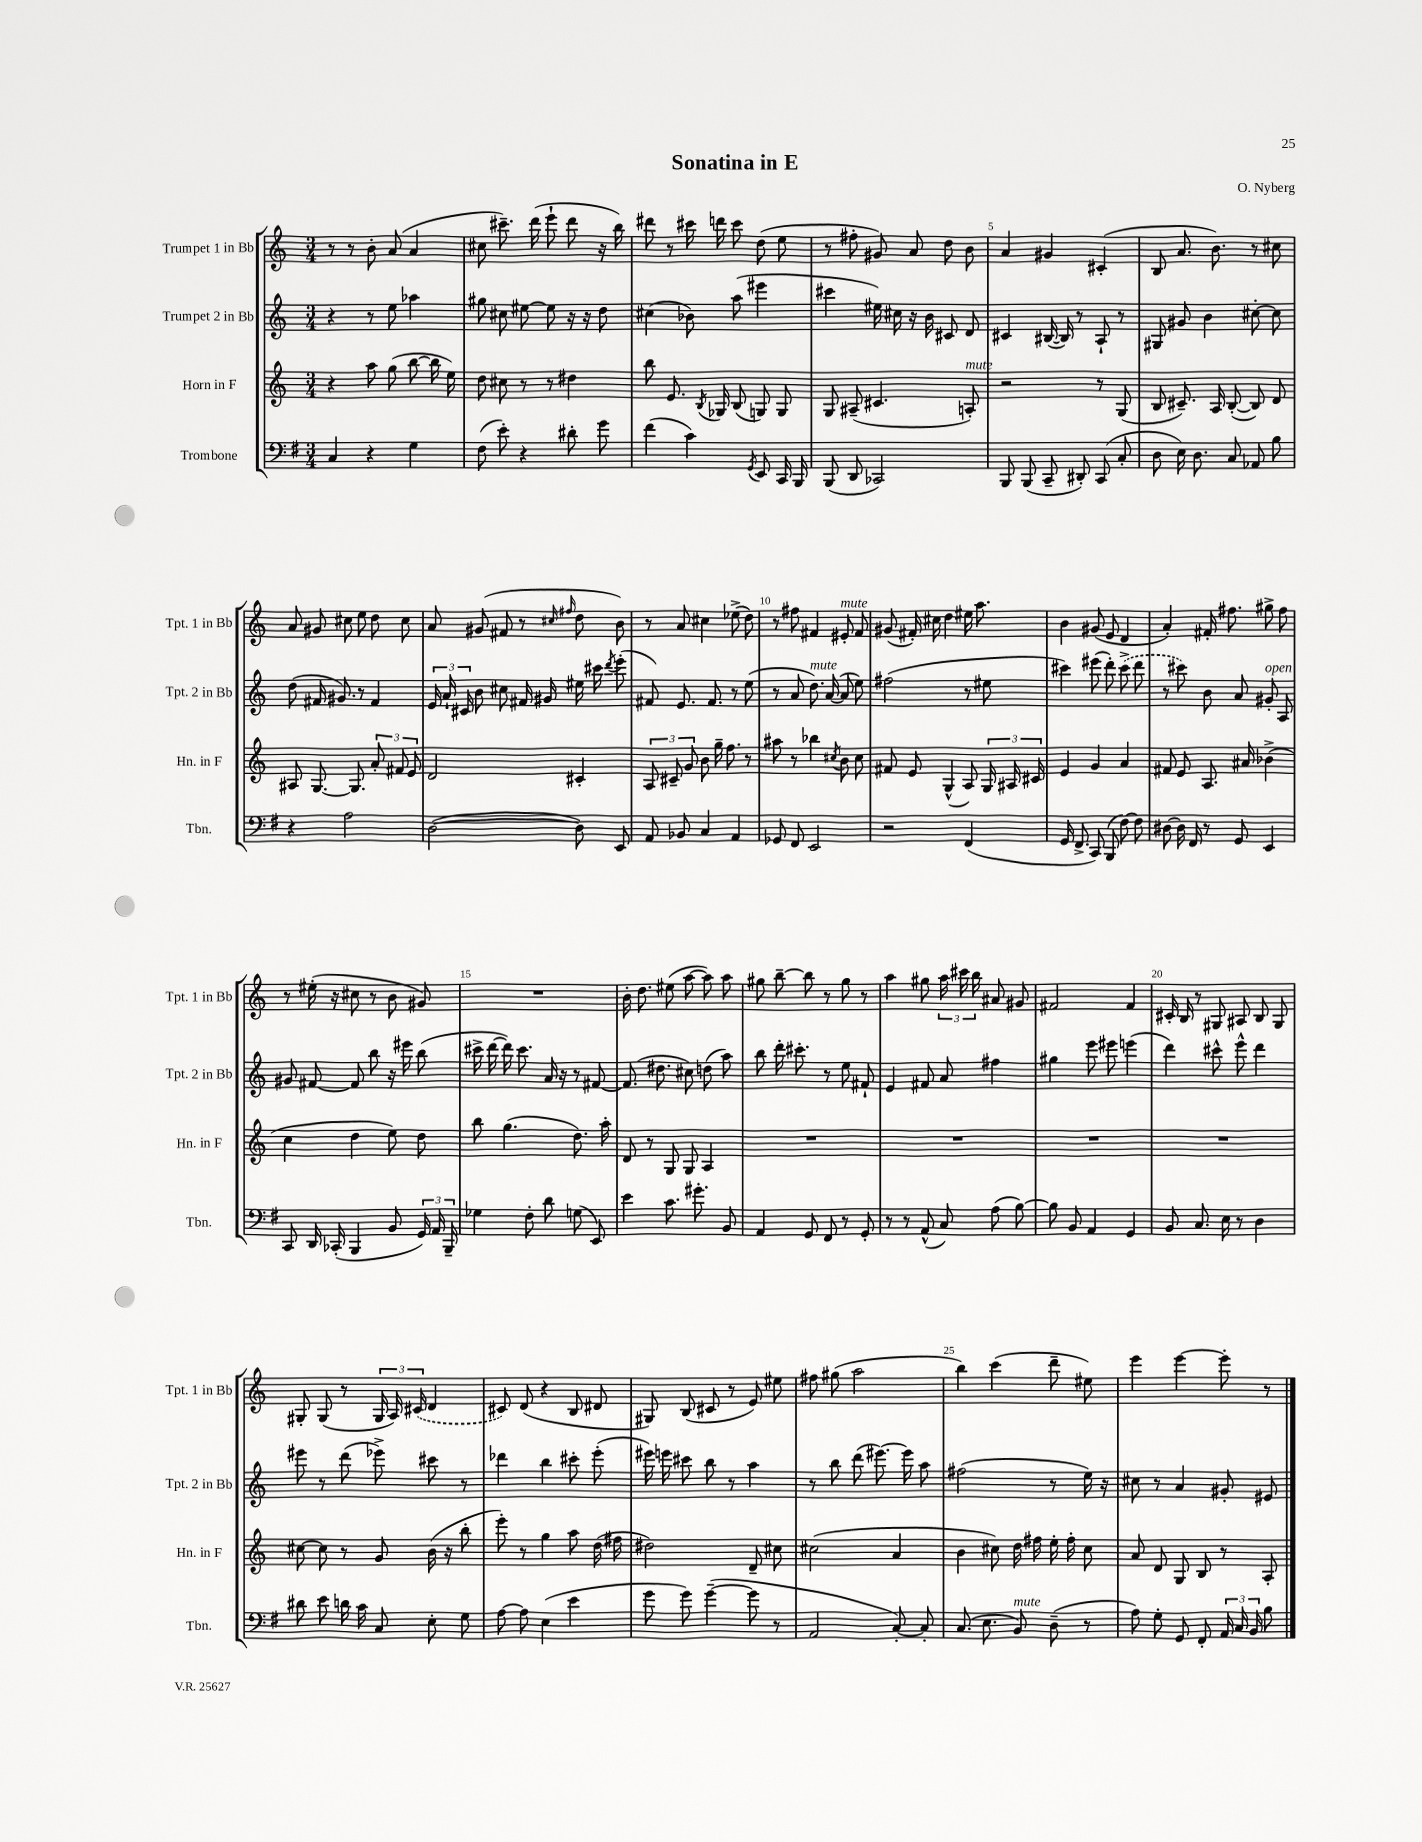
\header { title = "Sonatina in E" composer = "O. Nyberg" }
<<
\new StaffGroup <<
\new Staff = "s0" \with { instrumentName = "Trumpet 1 in Bb" shortInstrumentName = "Tpt. 1 in Bb" } {
    \clef treble \key c \major \numericTimeSignature \time 3/4
    \autoBeamOff r8 r8 b'8-. a'8( a'4 |
    cis''8 cis'''8.--) d'''16( e'''8-! d'''8 r16 b''16) |
    dis'''8 r8 cis'''16 d'''16 cis'''8 d''8( e''8 |
    r8 fis''8-. gis'8) a'8 d''8 b'8 |
    a'4 gis'4 cis'4-.( |
    b8 a'8. b'8.) r8 cis''8 |
    a'8 gis'8 cis''8 e''8 d''8 cis''8 |
    a'8 gis'8( fis'8 r8 \grace { cis''16 fis''16 } d''8 b'8) |
    r8 a'8 cis''4 ees''8->( d''8) |
    r8 fis''8 fis'4 eis'8-.^\markup { \italic "mute" } fis'8 |
    gis'8( fis'16-.) cis''16 d''4 eis''16 a''8. |
    b'4 gis'8( e'8 d'4 |
    a'4-.) fis'16-. fis''8. gis''8-> fis''8 |
    r8 eis''16-.( r16 cis''8 r8 b'8 gis'8) |
    R2. |
    b'16-. d''8. eis''8( a''8~ a''8) a''8 |
    gis''8 b''8~-- b''8 r8 gis''8 r8 |
    a''4 gis''8 \tuplet 3/2 { a''16 cis'''16 b''16 } ais'8 gis'8 |
    fis'2 fis'4 |
    cis'16-. b16 r8 gis8 ais8 b8 gis8 |
    gis8-. gis8( r8 \tuplet 3/2 { gis16 a16) \once \slurDashed cis'16( } d'4 |
    cis'8) d'8( r4 b8 dis'8 |
    gis8) b8( cis'8 r8 e'8) eis''8 |
    fis''8 gis''8( a''2 |
    b''4) c'''4( d'''8-- eis''8) |
    e'''4 e'''4~ e'''8-. r8 \bar "|." |
}
\new Staff = "s1" \with { instrumentName = "Trumpet 2 in Bb" shortInstrumentName = "Tpt. 2 in Bb" } {
    \clef treble \key c \major \numericTimeSignature \time 3/4
    \autoBeamOff r4 r8 e''8 aes''4 |
    gis''8 cis''8 eis''8~ eis''8 r16 r16 d''8 |
    cis''4( bes'8) a''8( eis'''4 |
    cis'''4 eis''16) cis''16 r16 b'16 cis'8 d'8 |
    cis'4 bis16~( bis16) r8 a8-! r8 |
    gis8 gis'8 b'4 cis''8~-. cis''8 |
    d''8( fis'16 gis'8.) r8 fis'4 |
    \tuplet 3/2 { e'16 a'16-! cis'16 } b'8 cis''8 fis'16 gis'16 eis''16 cis'''16 \acciaccatura { d'''8 } e'''8-.( |
    fis'8) e'8. fis'8. r8 e''8( |
    r8 a'8 d''8.^\markup { \italic "mute" }) a'16~( a'8 e''8) |
    fis''2( r8 eis''8 |
    cis'''4) eis'''8( d'''8-.) \once \slurDashed cis'''8->( d'''8 |
    r8 cis'''8) b'8 a'8 gis'8-.^\markup { \italic "open" } a8 |
    gis'8 fis'8~ fis'8 b''8 r16 eis'''16 b''8( |
    cis'''16-> d'''16~ d'''16) cis'''8. a'16 r16 r8 fis'8~ |
    fis'8.( dis''8. cis''8) d''8( a''8) |
    b''8 d'''16-. cis'''8.-. r8 e''8 fis'8-! |
    e'4 fis'8 a'8 fis''4 |
    gis''4 e'''8 eis'''8 e'''4( |
    d'''4) cis'''8-^ e'''8-^ d'''4 |
    eis'''8 r8 d'''8( ees'''8->) cis'''8 r8 |
    des'''4 b''4 cis'''8-. e'''8-.( |
    eis'''16) e'''16 cis'''8 b''8 r8 a''4 |
    r8 b''8 d'''8( eis'''8.~) eis'''16 a''8 |
    fis''2( r8 e''16) r16 |
    cis''8 r8 a'4 gis'8-. eis'8 \bar "|." |
}
\new Staff = "s2" \with { instrumentName = "Horn in F" shortInstrumentName = "Hn. in F" } {
    \clef treble \key c \major \numericTimeSignature \time 3/4
    \autoBeamOff r4 a''8 g''8( b''8~ b''16 e''16) |
    d''8 cis''8 r8 r8 dis''4 |
    b''8 e'8. \acciaccatura { b8 } ges16 b8( g8) g8 |
    g8 ais8--( cis'4. a8-.^\markup { \italic "mute" }) |
    r2 r8 g8( |
    b8 cis'8.--) a16 b8~-.( b8) d'8 |
    ais8 g8.~ g8. \tuplet 3/2 { a'8-. fis'8 e'8 } |
    d'2 cis'4-. |
    \tuplet 3/2 { a8 cis'8-- g'8 } b'8 g''16-- f''8. r8 |
    ais''8 r8 bes''4 \acciaccatura { cis''8 } b'8 cis''8 |
    fis'8 e'8 g4-^( a8) \tuplet 3/2 { g16 ais16 cis'16 } |
    e'4 g'4 a'4 |
    fis'8 e'8 a8. ais'16 bes'4->( |
    c''4 d''4 e''8) d''8 |
    b''8 g''4.( d''8.) a''16-. |
    d'8 r8 g8 g8 a4 |
    R2. |
    R2. |
    R2. |
    R2. |
    cis''8~ cis''8 r8 g'8 b'16( r16 b''8-. |
    e'''8-.) r8 g''4 a''8 d''16( fis''16 |
    dis''2) d'8-- cis''8 |
    cis''2( a'4 |
    b'4 cis''8) d''16 fis''16 e''16-. fis''16-. cis''8 |
    a'8 d'8 g8 b8 r8 a8-. \bar "|." |
}
\new Staff = "s3" \with { instrumentName = "Trombone" shortInstrumentName = "Tbn." } {
    \clef bass \key g \major \numericTimeSignature \time 3/4
    \autoBeamOff c4 r4 g4 |
    fis8( e'8-.) r4 dis'8-. g'8 |
    fis'4( c'4) \acciaccatura { g,8 } e,8 c,16 b,,16 |
    b,,8( d,8 ces,2) |
    b,,8 b,,8( c,8-- dis,8-.) c,8( c8-. |
    d8 e16) d8. c8 aes,8 b8 |
    r4 a2 |
    d2~( d8) e,8 |
    a,8 bes,8 c4 a,4 |
    ges,8 fis,8 e,2 |
    r2 fis,4( |
    g,16 fis,8.-> c,8) b,,8( fis8~) fis8 |
    dis8~ dis16 fis,16 r8 g,8 e,4 |
    c,8 d,16 ces,16-.( b,,4 b,8 \tuplet 3/2 { g,16) a,16 b,,16-- } |
    ges4 fis8-. d'8 g8( e,8) |
    e'4 c'8. gis'8.-. b,8 |
    a,4 g,8 fis,8 r8 g,8-. |
    r8 r8 a,8-^( c8) a8( b8~) |
    b8 b,8 a,4 g,4 |
    b,8 c8. e16 r8 d4 |
    dis'8 e'8 d'16 c'16 c8 e8-. g8 |
    a8~ a8 e4( e'4 |
    g'8 g'8) g'4~--( g'8 r8 |
    a,2 c8~-.) c8-. |
    c8.( e8. b,8^\markup { \italic "mute" }) d8--( r8 |
    a8) g8-. g,8 fis,8-. \tuplet 3/2 { a,16 c16 b,16 } b8 \bar "|." |
}
>>
>>
\layout { \context { \Score \override BarNumber.break-visibility = ##(#f #t #t) barNumberVisibility = #(every-nth-bar-number-visible 5) } }
